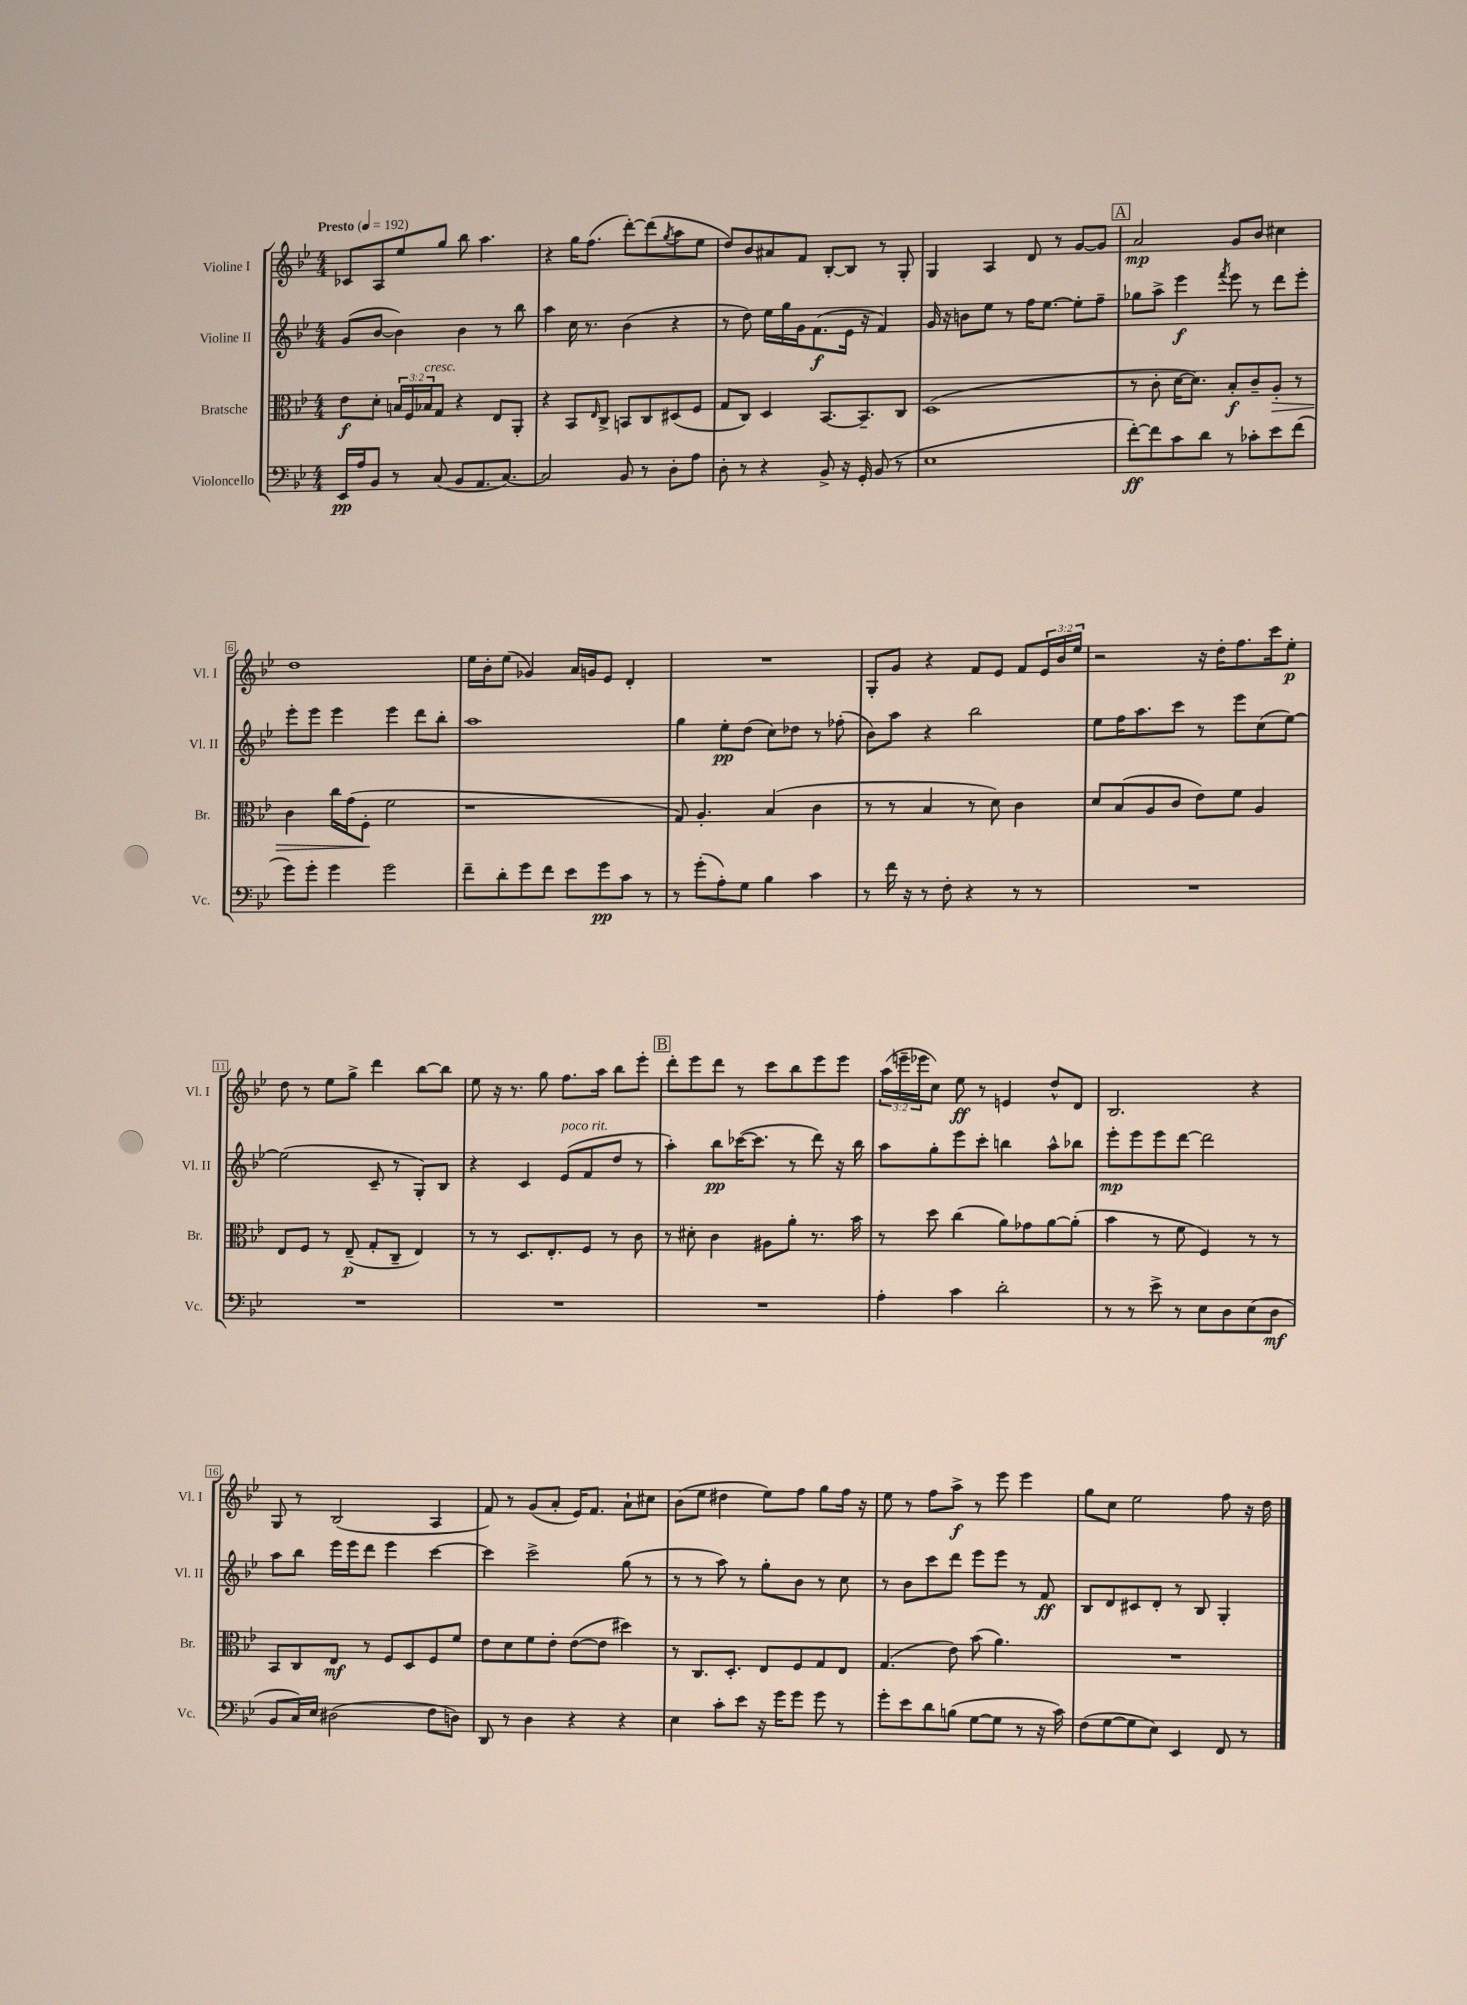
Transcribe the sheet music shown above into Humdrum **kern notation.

**kern	**kern	**kern	**kern
*staff4	*staff3	*staff2	*staff1
*clefF4	*clefC3	*clefG2	*clefG2
*k[b-e-]	*k[b-e-]	*k[b-e-]	*k[b-e-]
*M4/4	*M4/4	*M4/4	*M4/4
*MM192	*MM192	*MM192	*MM192
16EE-	8e-	(8g	8c-
16A	.	.	.
8BB-	8d'	[8b-	8A
8r	24B	4b-])	8ee-
.	24F	.	.
.	24B-	.	.
(8C	8G	.	8gg
8BB-	4r	4b-	8bb-
8.AA	.	.	4.aa
.	8E-	8r	.
[8.C)	.	.	.
.	8AA'	8bb-	.
=	=	=	=
2C]	4r	4aa	4r
.	8BB-	16cc	16gg
.	.	8.r	(8.ff
.	16qqE-	.	.
.	8C^	.	.
8BB-	8BB	(4b-	[8ddd')
8r	8C	.	(8ddd]
.	.	.	8qgg
8D'	(8D#	4r	8aa
8A	8F	.	8ee-
=	=	=	=
8D'	8G	8r	8dd)
8r	8C)	8dd)	8b-
4r	4D	16ee-	8a#
.	.	16gg	.
.	.	16g	8f
.	.	(8.f	.
8BB-^	[8.BB-	.	[8B-'
16r	.	16e-	8B-]
16GG'	8.BB-~]	16r	.
(8BB-	.	4f)	8r
8r	8C	.	8G'
=	=	=	=
1E-	(1D	16g	4G
.	.	16r	.
.	.	8b	.
.	.	8ee-	4A
.	.	8r	.
.	.	16ff	8d
.	.	[8.ee-	.
.	.	.	8r
.	.	8ee-']	[8g
.	.	8ff~	8g]
=	=	=	=
[8f')	8r	8gg-	2a
8f]	8c'	8aa^	.
8c	[16d	4eee-	.
.	8.d])	.	.
8d	.	.	.
.	.	8qfff	.
8r	8B-'	8eee-	8g
8c-'	8c~	8r	8b-
8e-	8A'	8ddd	4cc#
(8f	8r	8eee-'	.
=	=	=	=
8g)	4c	8eee-'	1dd
8g'	.	8eee-	.
4g	16cc	4eee-	.
.	(16g	.	.
.	8F'	.	.
2g	2f	4eee-	.
.	.	8ddd	.
.	.	8bb-'	.
=	=	=	=
8f~	1r	1aa	16ee-
.	.	.	16b-'
8d'	.	.	(8ee-
8g	.	.	4g-)
8f	.	.	.
8e-	.	.	16a
.	.	.	16g
8g	.	.	8e-
8c	.	.	4d'
8r	.	.	.
=	=	=	=
8r	8G)	4gg	1r
(8g'	4.A'	.	.
8A')	.	8ee-'	.
8G	.	(8dd	.
4B-	(4B-	8cc)	.
.	.	8dd-	.
4c	4c	8r	.
.	.	(8ff-'	.
=	=	=	=
8r	8r	8b-)	8G'
16f	8r	8aa	8g
16r	.	.	.
8r	4B-	4r	4r
8F'	.	.	.
4r	8r	2bb-	8f
.	8d)	.	8e-
8r	4c	.	8f
8r	.	.	24e-
.	.	.	24b-
.	.	.	24ee-
=	=	=	=
1r	8d	8ee-	2r
.	(8B-	16ff	.
.	.	8.aa	.
.	8A	.	.
.	8c	8ccc	.
.	8e-)	8r	16r
.	.	.	16dd'
.	8f	8eee-	8.ff
.	4A	(8cc	.
.	.	.	16ccc
.	.	[8ee-)	8ee-'
=	=	=	=
1r	8E-	(2ee-]	8dd
.	8F	.	8r
.	8r	.	8ee-
.	(8E-~	.	8gg^
.	8G'	8c~	4ddd
.	8C~	8r	.
.	4E-)	8G')	[8bb-
.	.	8B-	8bb-]
=	=	=	=
1r	8r	4r	8ee-
.	8r	.	16r
.	.	.	8.r
.	8.D	4c	.
.	.	.	8gg
.	8.E-'	.	.
.	.	(8e-	8.ff
.	8F	8f	.
.	.	.	16aa
.	8r	8dd	8bb-
.	8c	8r	8eee-'
=	=	=	=
1r	8r	4aa')	8ddd'
.	8d#'	.	8eee-
.	4c	8bb-	8ddd
.	.	([16ccc-	8r
.	.	8.ccc-]	.
.	8A#	.	8ccc
.	8a'	8r	8bb-
.	8.r	8ddd)	8eee-
.	.	16r	8eee-
.	16b-	16bb-	.
=	=	=	=
4A'	8r	8aa	(24aa
.	.	.	24eee~
.	.	.	24eee-
.	8dd	8gg'	8cc)
4c	(4cc	8eee-	8ee-
.	.	8ccc'	8r
2d'	8a)	4bb	4e
.	8g-	.	.
.	[8a	8aa^^	8dd^^
.	(8a']	8bb-	8d
=	=	=	=
8r	4b-	8eee-'	2.B-
8r	.	8eee-	.
8e-^	8r	8eee-	.
8r	8f	[8ddd	.
8E-	4F)	2ddd]	.
8D	.	.	.
(8E-	8r	.	4r
8D	8r	.	.
=	=	=	=
8BB-	8BB-	8aa	8G
16C)	8C	8bb-	8r
16E-	.	.	.
(2D#	8E-	16eee-	(2B-
.	.	16eee-	.
.	8r	8ddd	.
.	8F	4eee-	.
.	8D	.	.
8F	8F	[4ccc	4A
8D)	8f	.	.
=	=	=	=
8DD	8e-	4ccc]	8f)
8r	8d	.	8r
4D	8f	2ccc^	(8g
.	8e-'	.	8a'
4r	([8e-	.	16e-)
.	.	.	8.f
.	8e-]	.	.
4r	4dd#)	(8gg	8a`
.	.	8r	8cc#
=	=	=	=
4E-	8r	8r	(8b-
.	8.C	8r	8ee-
8c'	.	8aa)	4dd#
.	8.D'	.	.
8e-	.	8r	.
16r	8E-	8gg'	8ee-)
16g	.	.	.
8g	8F	8b-	8ff
8g	8G	8r	8gg
8r	8E-	8cc	16ff
.	.	.	16r
=	=	=	=
8g'	(4.G	8r	8ee-
8e-	.	8b-	8r
8d	.	8ccc	8ff
(8B	8e-)	8ddd	8aa^
[8G	(8b-	8eee-	8r
8G]	4.a)	8eee-	8eee-
8r	.	8r	4eee-
16r	.	8f	.
16c)	.	.	.
=	=	=	=
(8F	1r	8B-	8gg
[8G	.	8d	8cc
8G]	.	8c#	2ee-
8E-)	.	8d'	.
4EE-	.	8r	.
.	.	8B-	.
8FF	.	4G'	8ff
8r	.	.	16r
.	.	.	16dd
==	==	==	==
*-	*-	*-	*-
